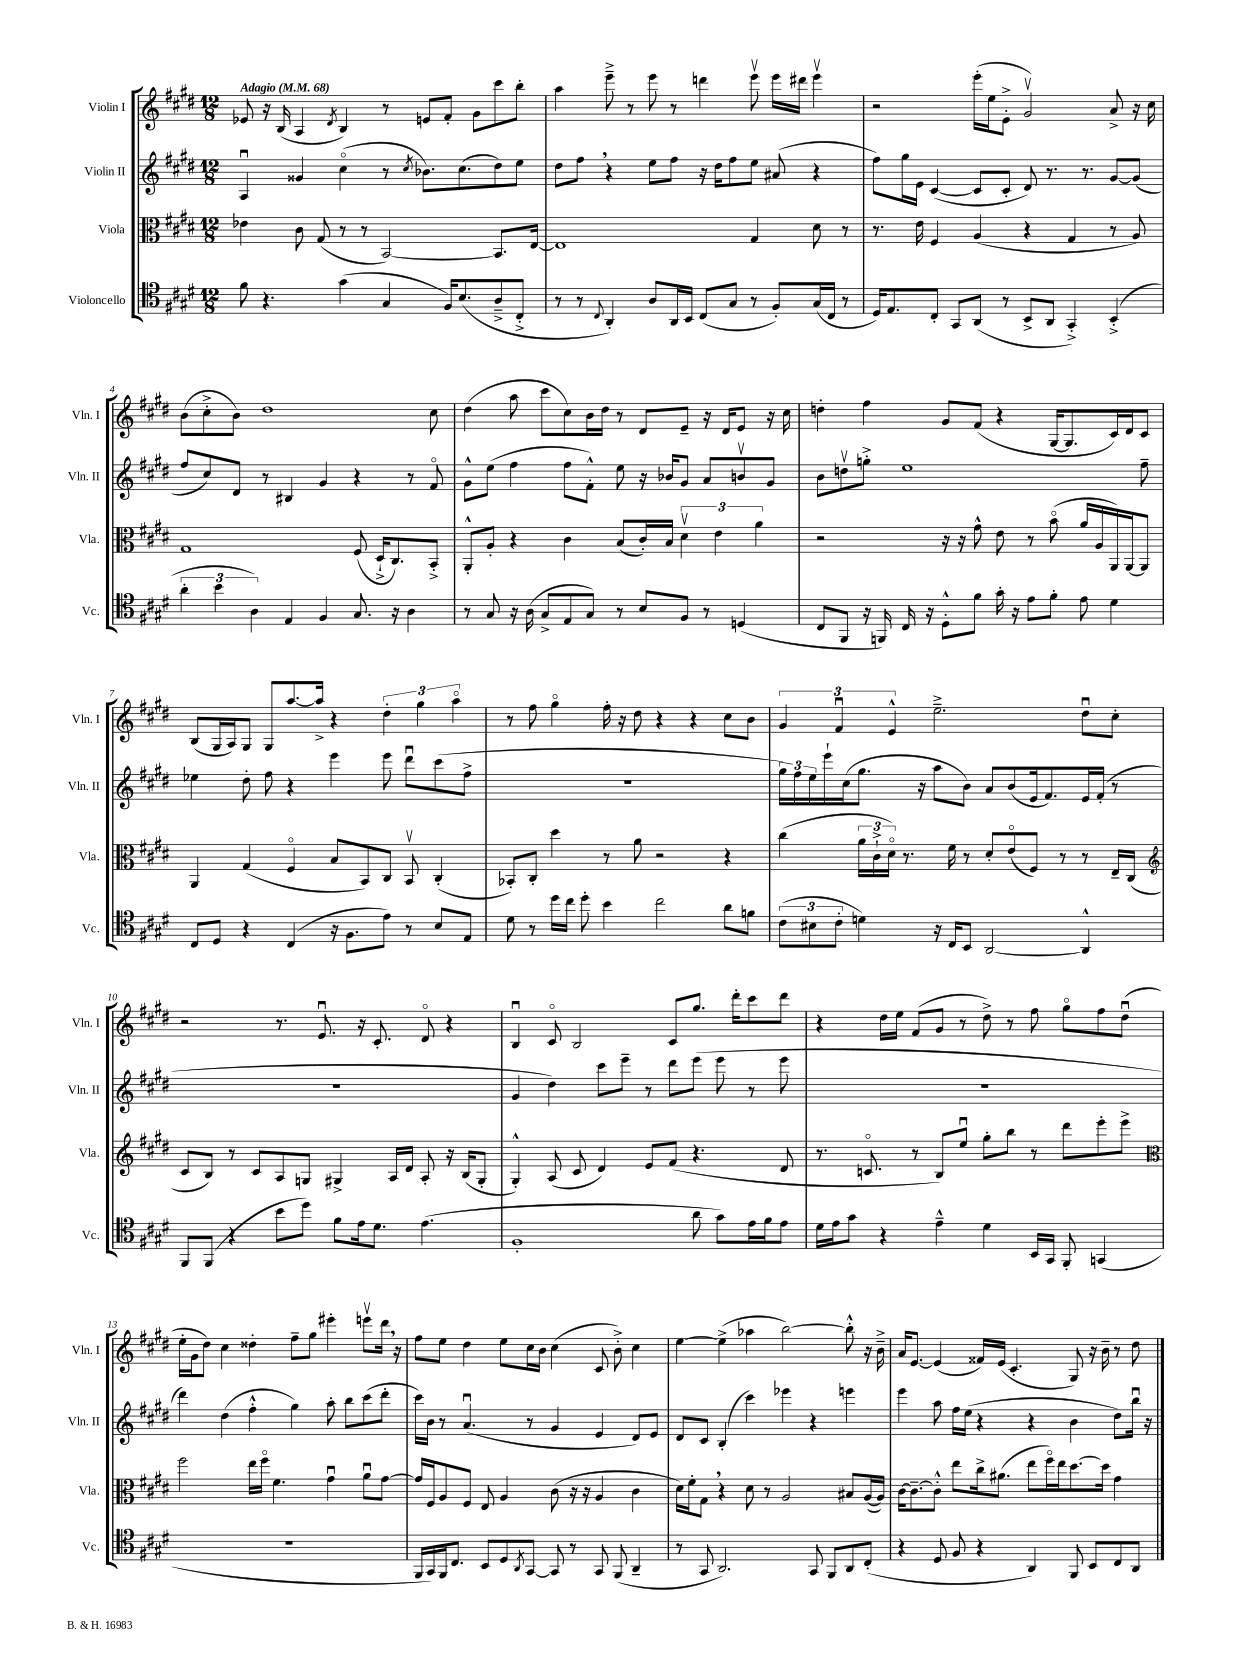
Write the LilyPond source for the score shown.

<<
\new StaffGroup <<
\new Staff = "s0" \with { instrumentName = "Violin I" shortInstrumentName = "Vln. I" } {
    \clef treble \key e \major \numericTimeSignature \time 12/8 \tempo "Adagio" 4 = 68
    ees'8 r16 b16( a4 \acciaccatura { dis'8 } b4) r8 e'8 fis'8-. gis'8 cis'''8 b''8-. |
    a''4 e'''8---> r8 e'''8 r8 d'''4 e'''8\upbow e'''16 dis'''16 e'''4\upbow |
    r2 e'''16-.( e''16 e'8-.-> gis'2\upbow) a'8-> r16 cis''16 |
    b'8( cis''8-.-> b'8) dis''1 cis''8 |
    dis''4( a''8 cis'''8 cis''8) b'16 dis''16 r8 dis'8 e'8-- r16 dis'16 e'8 r16 cis''16 |
    d''4-. fis''4 gis'8 fis'8( r4 gis16~ gis8. cis'16) dis'16 cis'8 |
    b8( gis16 a16) gis8 gis8 a''8.~ a''16-> r4 \tuplet 3/2 { dis''4-. gis''4 a''4\flageolet } |
    r8 fis''8 gis''4\flageolet fis''16-. r16 dis''8 r4 r4 cis''8 b'8 |
    \tuplet 3/2 { gis'4 fis'4\downbow e'4-^ } e''2.---> dis''8\downbow cis''8-. |
    r2 r8. e'8.\downbow r16 cis'8.-. dis'8\flageolet r4 |
    b4\downbow cis'8\flageolet b2 cis'8 gis''8. dis'''16-. cis'''8 dis'''8 |
    r4 dis''16 e''16 fis'8( gis'8 r8 dis''8->) r8 fis''8 gis''8\flageolet fis''8 dis''8\downbow( |
    e''16-. gis'16 dis''8) cis''4 disis''4-. fis''8-- gis''8 eis'''4-. e'''8\upbow dis'''16 \breathe r16 |
    fis''8 e''8 dis''4 e''8 cis''16 b'16 cis''4( cis'8 b'8-.->) cis''4 |
    e''4~ e''4->( aes''4 b''2~) b''8-.-^ r16 b'16---> |
    a'16 e'8.~ e'4( fisis'16) e'16( cis'4.-. gis8) r16 b'16-- r8 dis''8 \bar "|." |
}
\new Staff = "s1" \with { instrumentName = "Violin II" shortInstrumentName = "Vln. II" } {
    \clef treble \key e \major \numericTimeSignature \time 12/8
    a4\downbow gisis'4 cis''4\flageolet( r8 \acciaccatura { cis''8 } bes'8.) cis''8.( dis''8) e''8 |
    dis''8 fis''8 \breathe r4 e''8 fis''8 r16 dis''16 fis''8 e''8 ais'8( r4 |
    fis''8) gis''16 e'16 cis'4~( cis'8 cis'8-. dis'8) r8. r8. gis'8~ gis'8( |
    fis''8 cis''8) dis'8 r8 bis4 gis'4 r4 r8 fis'8\flageolet |
    gis'8-^ e''8( fis''4 fis''8 fis'8-.-^) e''8 r16 bes'16 gis'8 a'8 b'8\upbow gis'8 |
    b'8 d''8\upbow g''8-.-> e''1 fis''8-- |
    ees''4 dis''8-. fis''8 r4 e'''4 e'''8 dis'''8\downbow cis'''8( fis''8-> |
    R1. |
    \tuplet 3/2 { gis''16) fis''16 e''16 } e'''16-! cis''16( gis''8. r16 a''8 b'8) a'8 b'8( e'16 fis'8.) e'16 fis'16-.( r8 |
    R1. |
    gis'4 dis''4) cis'''8 e'''8-- r8 dis'''8 e'''8( e'''8 r8 e'''8 |
    R1. |
    dis'''4) dis''4( fis''4-.-^ gis''4) a''8-. b''8 cis'''8( dis'''8-. |
    cis'''16) b'16 r8 a'4.\downbow( r8 gis'4 e'4 dis'8) e'8 |
    dis'8 cis'8 b4-.( cis'''4) ees'''4 r4 e'''4 |
    e'''4 a''8 fis''16 e''16( r4 r4 b'4 dis''8) b''16\downbow r16 \bar "|." |
}
\new Staff = "s2" \with { instrumentName = "Viola" shortInstrumentName = "Vla." } {
    \clef alto \key e \major \numericTimeSignature \time 12/8
    ees'4 cis'8 gis8( r8 r8 b,2~) b,8. e16~ |
    e1 gis4 dis'8 r8 |
    r8. e'16 fis4 a4( r4 gis4 r8 a8) |
    gis1 fis8( dis16-!-> cis8.) b,8-.-> |
    a,8-.-^ a8-. r4 cis'4 b8( cis'16-.) b16 \tuplet 3/2 { dis'4\upbow e'4 a'4 } |
    r2 r16 r16 gis'8-^ e'8 r8 b'8\flageolet( a'16 a16 a,16) a,16~ a,8 |
    a,4 gis4( fis4\flageolet b8 b,8) cis8 b,8\upbow cis4-.( |
    bes,8-.) cis8-. dis''4 r8 a'8 r2 r4 |
    cis''4( \tuplet 3/2 { a'16 cis'16-!-> dis'16\flageolet) } r8. fis'16 r8 dis'8-. e'8\flageolet( fis8) r8 r8 e16-- cis16( |
    \clef treble cis'8 b8) r8 cis'8 a8 g8 gis4-> a16 dis'16 a8-. r16 b16( gis8-. |
    gis4-.-^) a8( cis'8 dis'4) e'8 fis'8( r4. dis'8 |
    r8. c'8.\flageolet r8 b8) e''8\downbow gis''8-. b''8 r8 dis'''8 e'''8-. e'''8-> |
    \clef alto fis''2 e''16 fis''16\flageolet fis'4. gis'4\downbow a'8\downbow gis'8~ |
    gis'16 fis16 a8 fis8 e8 a4 cis'8( r16 r16 a4 cis'4 |
    dis'16) fis'16-. gis8 \breathe r4 dis'8 r8 a2 bis8 a16~( a16) |
    cis'16~ cis'8.~-- cis'8-.-^ e''8 cis''16-> ais'8.( e''8 fis''16\flageolet) e''16 dis''8.~ dis''16 gis'4 \bar "|." |
}
\new Staff = "s3" \with { instrumentName = "Violoncello" shortInstrumentName = "Vc." } {
    \clef tenor \key e \major \numericTimeSignature \time 12/8
    fis'8 r4. gis'4( gis4 fis16) b8.( a8---> cis8-.-> |
    r8 r8 \appoggiatura { cis8 } a,4-.) a8 a,16 b,16 cis8( gis8 r8 fis8-.) gis16( cis16 r8 |
    dis16) e8. cis8-. gis,8 a,8( r8 b,8-> a,8 gis,4-.->) b,4-.->( |
    \tuplet 3/2 { a'4-. b'4 a4) } e4 fis4 gis8. r16 a4 |
    r8 gis8 r16 a16( gis8-> e8 gis8) r8 b8 fis8 r8 d4( |
    cis8 fis,8 r16 f,16) cis16 r16 dis8-.-^ fis'8 gis'16-. r16 e'8 fis'8-. e'8 dis'4 |
    cis8 dis8 r4 cis4( r16 fis8. e'8) r8 b8 e8 |
    dis'8 r8 dis''16 cis''16 dis''8-. b'4 cis''2 a'8 f'8 |
    \tuplet 3/2 { cis'8( bis8 cis'8-. } d'4) r16 cis16 b,8 a,2~ a,4-^ |
    fis,8 fis,8( r4 b'8 dis''8) fis'8 e'16 dis'8. e'4.( |
    fis1-. a'8 gis'8) e'16 fis'16 e'8 |
    dis'16 e'16 gis'8 r4 e'4---^ dis'4 b,16 gis,16 fis,8-. g,4( |
    R1. |
    fis,16 gis,16) fis,16 cis8. b,8 dis8 \acciaccatura { a,8 } gis,8~ gis,8 r8 gis,8 fis,8( a,4-- |
    r8 gis,8 a,2.) gis,8 fis,8 a,8 cis8-.( |
    r4 dis8 fis8 r4 a,4) fis,8 b,8 cis8 a,8 \bar "|." |
}
>>
>>
